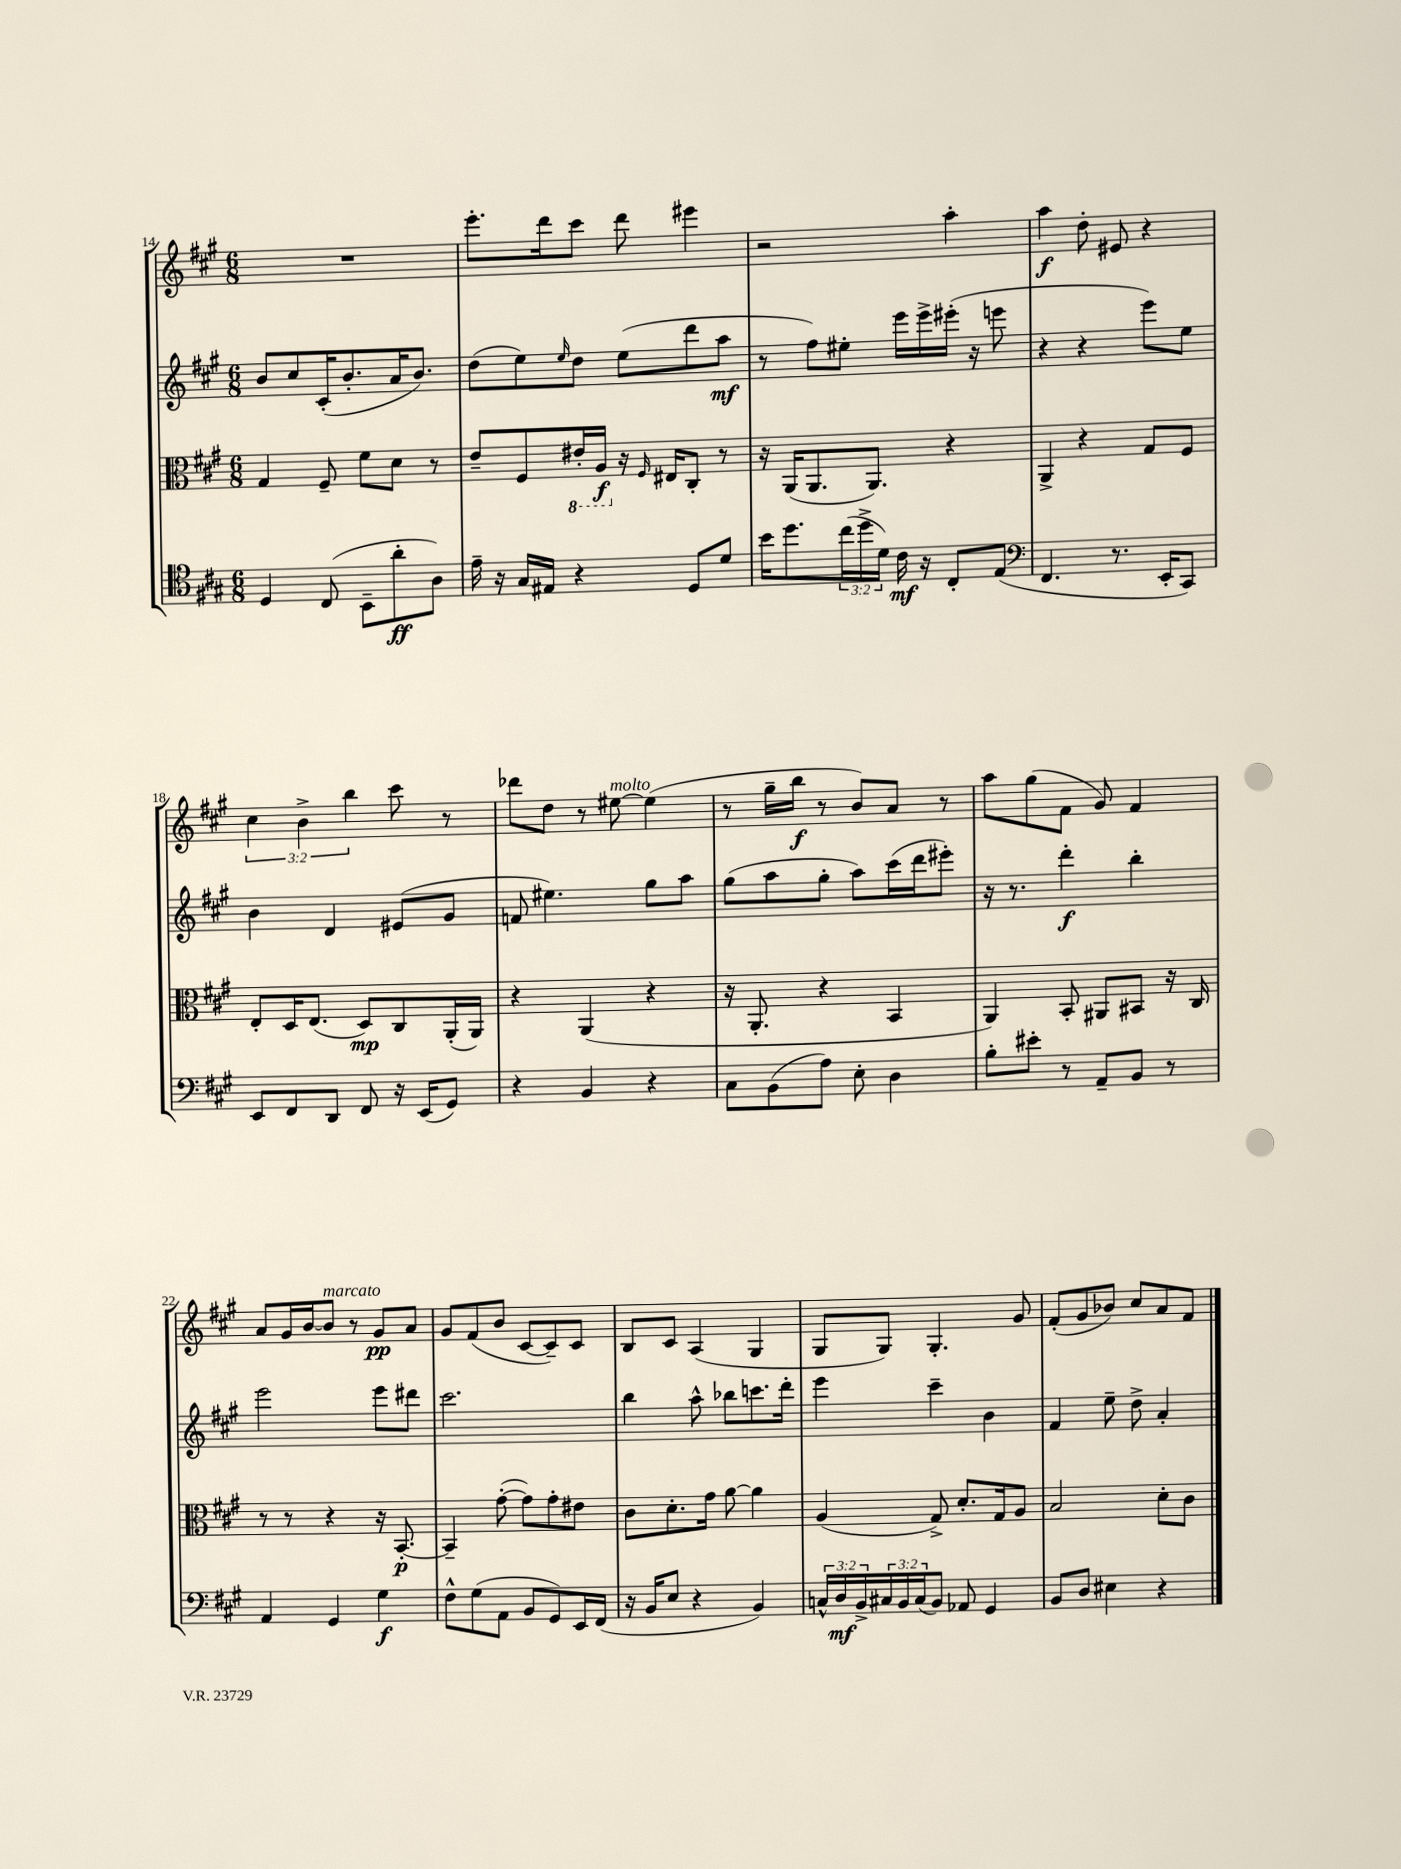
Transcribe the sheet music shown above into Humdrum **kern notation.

**kern	**dynam	**kern	**dynam	**kern	**dynam	**kern	**dynam
*part4	*part4	*part3	*part3	*part2	*part2	*part1	*part1
*staff4	*staff4	*staff3	*staff3	*staff2	*staff2	*staff1	*staff1
*clefC4	*	*clefC3	*	*clefG2	*	*clefG2	*
*k[f#c#g#]	*	*k[f#c#g#]	*	*k[f#c#g#]	*	*k[f#c#g#]	*
*M6/8	*	*M6/8	*	*M6/8	*	*M6/8	*
=14	=14	=14	=14	=14	=14	=14	=14
4D/	.	4G#/	.	8b/L	.	2.r	.
.	.	.	.	8cc#/	.	.	.
(8C#/	.	8F#~/	.	(16c#'/K	.	.	.
.	.	.	.	8.b'/	.	.	.
8BB~\L	.	8f#\L	.	.	.	.	.
8a'\	ff	8d\J	.	16a/K	.	.	.
.	.	.	.	8.b/J)	.	.	.
8A\J)	.	8r	.	.	.	.	.
=15	=15	=15	=15	=15	=15	=15	=15
16e~\	.	8e~/L	.	(8dd\L	.	8.eee'\L	.
16r	.	.	.	.	.	.	.
16G#/LL	.	8F#/	.	8ee\)	.	.	.
16E#X/JJ	.	.	.	.	.	16ddd\k	.
.	.	.	.	16qqee/	.	.	.
*	*	*8ba	*	*	*	*	*
4r	.	16E#X'/L	.	8dd\J	.	8ccc#\J	.
.	.	16AA/JJ	f	.	.	.	.
*	*	*X8ba	*	*	*	*	*
.	.	16r	.	(8ee\L	.	8ddd\	.
.	.	16qqF#/	.	.	.	.	.
.	.	16E#X/KL	.	.	.	.	.
8D/L	.	8C#'/J	.	8ddd\	.	4eee#X\	.
8d/J	.	8r	.	8aa\J	mf	.	.
=16	=16	=16	=16	=16	=16	=16	=16
16b\KL	.	16r	.	8r	.	2r	.
8.dd\	.	(16AA/KL	.	.	.	.	.
.	.	8.AA/	.	8ff#\L)	.	.	.
(24cc#\L	.	.	.	8ee#X'\J	.	.	.
24dd^\	.	.	.	.	.	.	.
.	.	8.AA/J)	.	.	.	.	.
24d\JJ)	.	.	.	.	.	.	.
16c#\	mf	.	.	16eee\LL	.	.	.
16r	.	.	.	16eee^\	.	.	.
8C#'/L	.	4r	.	(16eee#X'\JJ	.	4aa'\	.
.	.	.	.	16r	.	.	.
(8E/J	.	.	.	8eeen\	.	.	.
=17	=17	=17	=17	=17	=17	=17	=17
*clefF4	*	*	*	*	*	*	*
4.FF#/	.	4AA^/	.	4r	.	4aa\	f
.	.	4r	.	4r	.	8dd'\	.
8.r	.	.	.	.	.	8e#X/	.
.	.	8G#/L	.	8eee\L)	.	4r	.
16EE'/KL	.	.	.	.	.	.	.
8CC#/J)	.	8F#/J	.	8ee\J	.	.	.
!!LO:LB:g=z
=18	=18	=18	=18	=18	=18	=18	=18
8EE/L	.	8E'/L	.	4b\	.	6cc#\	.
8FF#/	.	16D/K	.	.	.	.	.
.	.	.	.	.	.	6b^\	.
.	.	(8.E/J	.	.	.	.	.
8DD/J	.	.	.	4d/	.	.	.
.	.	.	.	.	.	6bb\	.
8FF#/	.	8D/L)	mp	.	.	.	.
16r	.	8C#/	.	(8e#X/L	.	8ccc#\	.
(16EE/KL	.	.	.	.	.	.	.
8GG#/J)	.	(16AA'/L	.	8g#/J	.	8r	.
.	.	16AA/JJ)	.	.	.	.	.
=19	=19	=19	=19	=19	=19	=19	=19
4r	.	4r	.	8fn/	.	8ddd-X\L	.
.	.	.	.	4.ee#X\)	.	8dd\J	.
4BB/	.	(4AA/	.	.	.	8r	.
!	!	!	!	!	!	!LO:TX:a:i:t=molto	!
.	.	.	.	.	.	[8ee#X\	.
4r	.	4r	.	8gg#\L	.	(4ee#\]	.
.	.	.	.	8aa\J	.	.	.
=20	=20	=20	=20	=20	=20	=20	=20
8C#\L	.	16r	.	(8gg#\L	.	8r	.
.	.	8.AA'/	.	.	.	.	.
(8BB\	.	.	.	8aa\	.	16gg#~\LL	.
.	.	.	.	.	.	16bb\JJ	f
8A\J)	.	4r	.	8gg#'\J	.	8r	.
8E'\	.	.	.	8aa\L)	.	8b/L)	.
4D\	.	4BB/	.	(16ccc#\L	.	8a/J	.
.	.	.	.	16ddd\J	.	.	.
.	.	.	.	8eee#X'\J)	.	8r	.
=21	=21	=21	=21	=21	=21	=21	=21
8B'\L	.	4AA/)	.	16r	.	8aa\L	.
.	.	.	.	8.r	.	.	.
8e#X'\J	.	.	.	.	.	(8gg#\	.
8r	.	8BB'/	.	4ddd'\	f	8f#\J	.
8AA~/L	.	8AA#X/L	.	.	.	8g#/)	.
8BB/J	.	8BB#X/J	.	4bb'\	.	4f#/	.
8r	.	16r	.	.	.	.	.
.	.	16C#/	.	.	.	.	.
!!LO:LB:g=z
=22	=22	=22	=22	=22	=22	=22	=22
4AA/	.	8r	.	2eee\	.	8a/L	.
.	.	8r	.	.	.	16g#/L	.
.	.	.	.	.	.	[16b/J	.
!	!	!	!	!	!	!LO:TX:a:i:t=marcato	!
4GG#/	.	4r	.	.	.	8b/J]	.
.	.	.	.	.	.	8r	.
4G#\	f	16r	.	8eee\L	.	8g#/L	pp
.	.	[8.BB'/	p	.	.	.	.
.	.	.	.	8ddd#X\J	.	8a/J	.
=23	=23	=23	=23	=23	=23	=23	=23
8F#^^\L	.	4BB~/]	.	2.ccc#\	.	8g#/L	.
(8G#\	.	.	.	.	.	(8f#/	.
8AA\J	.	([8g#'\	.	.	.	8b/J	.
8BB/L	.	8g#\L])	.	.	.	[8c#/L	.
8GG#/)	.	8g#'\	.	.	.	8c#~/])	.
16EE/L	.	8e#X\J	.	.	.	8c#/J	.
(16FF#/JJ	.	.	.	.	.	.	.
=24	=24	=24	=24	=24	=24	=24	=24
16r	.	8c#\L	.	4bb\	.	8B/L	.
16BB/KL	.	.	.	.	.	.	.
8E/J	.	8.d'\	.	.	.	8c#/J	.
4r	.	.	.	8aa^^\	.	(4A/	.
.	.	16g#\Jk	.	.	.	.	.
.	.	[8a\	.	8bb-X\L	.	.	.
4BB/)	.	4a\]	.	8.cccn\	.	4G#/	.
.	.	.	.	16ddd'\Jk	.	.	.
=25	=25	=25	=25	=25	=25	=25	=25
24Cn^^/LL	.	(4A/	.	4eee\	.	8G#/L	.
24D/	mf	.	.	.	.	.	.
24BB^/	.	.	.	.	.	.	.
24C#X/	.	.	.	.	.	8G#/J)	.
24BB/	.	.	.	.	.	.	.
(24C#/J	.	.	.	.	.	.	.
8BB/J)	.	8G#^/)	.	4ccc#~\	.	4.G#'/	.
8AA-X/	.	8.d'/L	.	.	.	.	.
4GG#/	.	.	.	4b\	.	.	.
.	.	16G#/k	.	.	.	.	.
.	.	8A/J	.	.	.	8g#/	.
=26	=26	=26	=26	=26	=26	=26	=26
8BB/L	.	2B/	.	4f#/	.	(8f#'/L	.
8D/J	.	.	.	.	.	8g#/	.
4E#X\	.	.	.	8ee~\	.	8b-X/J)	.
.	.	.	.	8dd^\	.	8cc#/L	.
4r	.	8d'\L	.	4a'/	.	8a/	.
.	.	8c#\J	.	.	.	8f#/J	.
==	==	==	==	==	==	==	==
*-	*-	*-	*-	*-	*-	*-	*-
